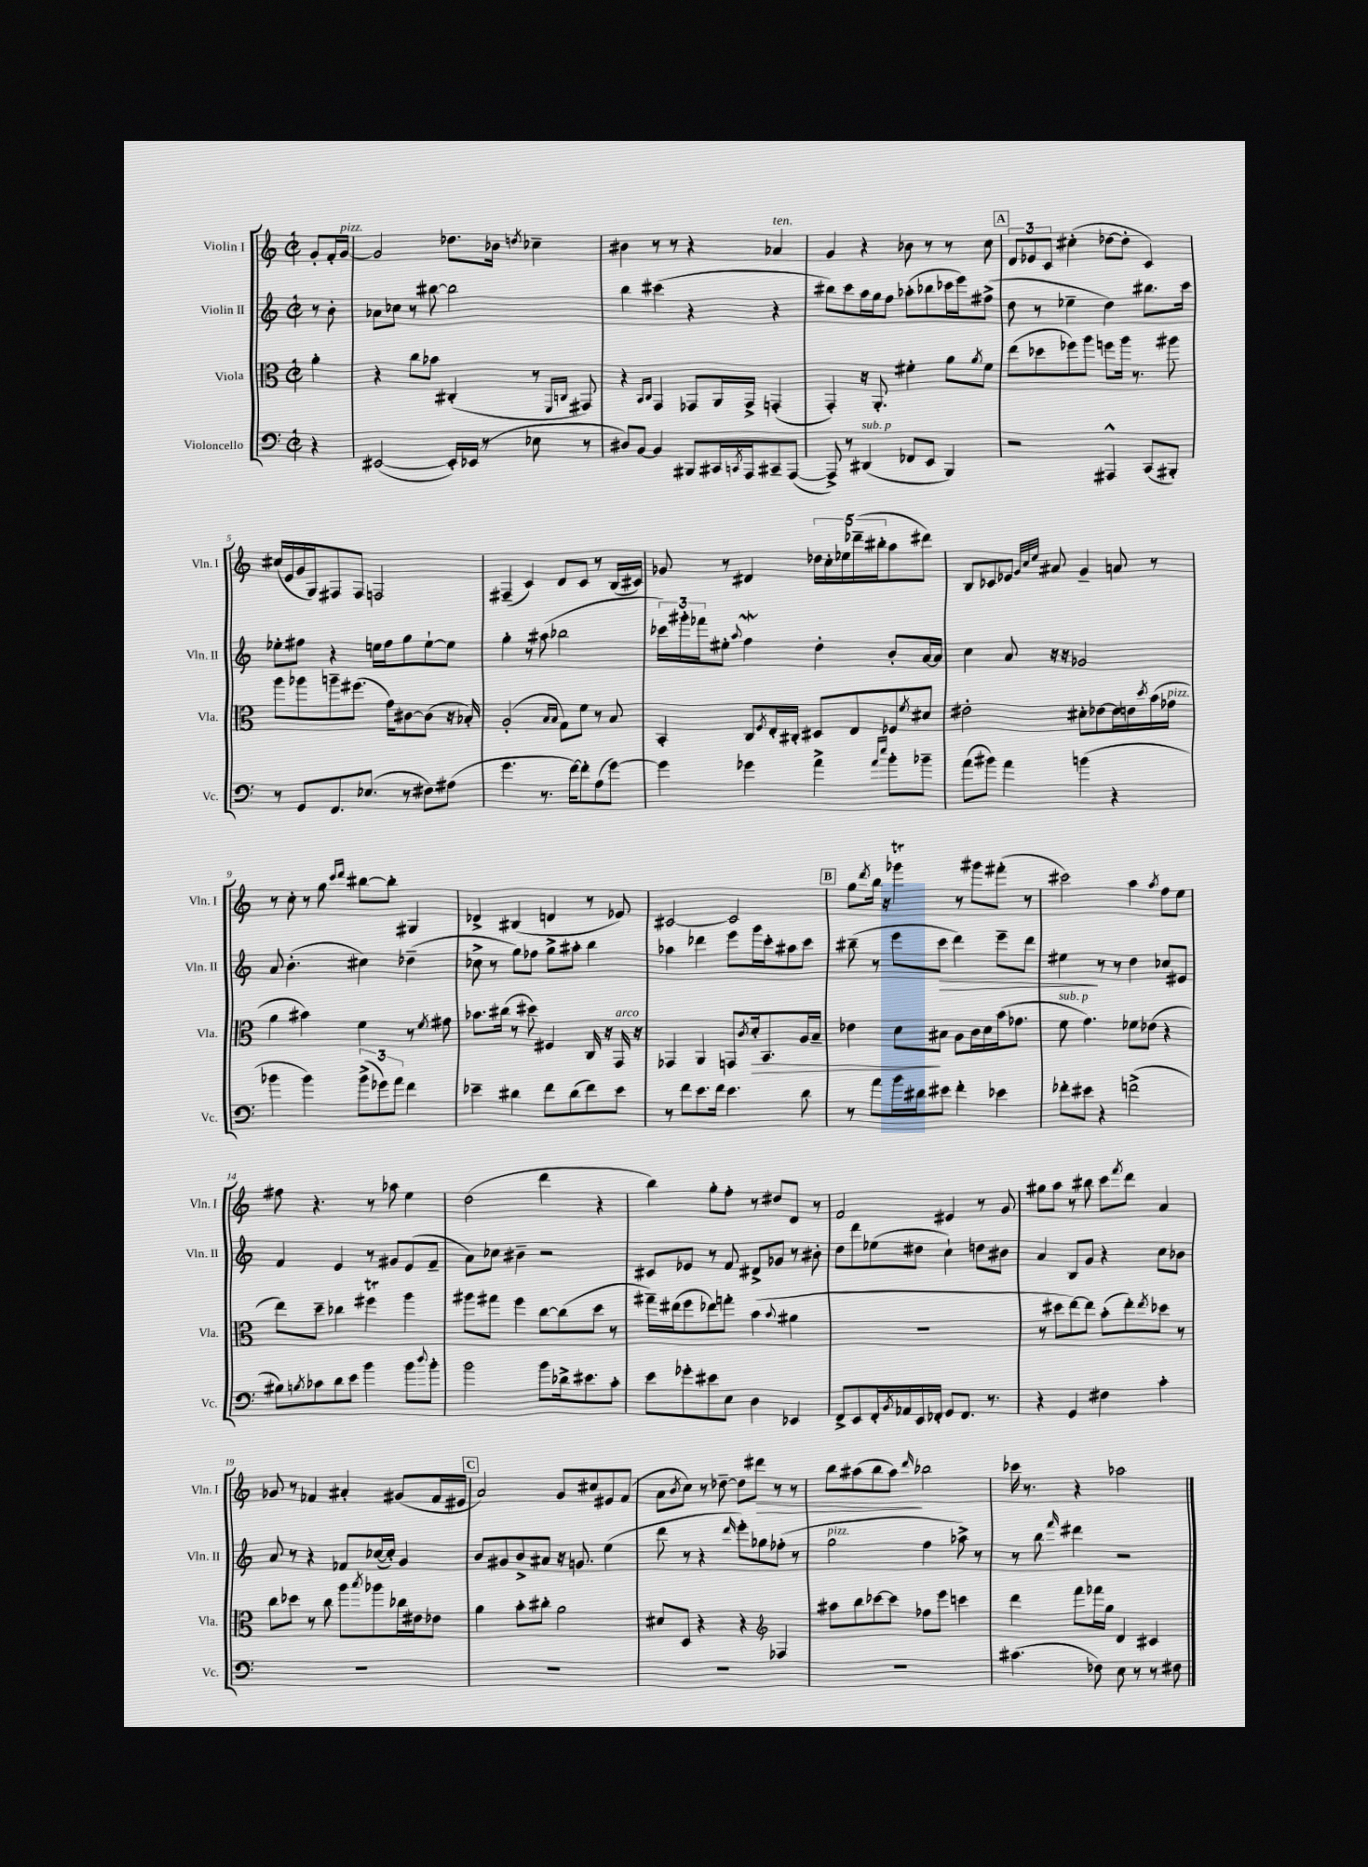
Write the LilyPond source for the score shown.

<<
\new StaffGroup <<
\new Staff = "s0" \with { instrumentName = "Violin I" shortInstrumentName = "Vln. I" } {
    \clef treble \key c \major \defaultTimeSignature \time 2/2 \partial 4
    g'8-. f'16-. g'16~^\markup { \italic "pizz." } |
    g'2 des''8. bes'16 \acciaccatura { d''8 } ces''4-- |
    bis'4 r8 r8 r4 aes'4^\markup { \italic "ten." } |
    g'4 r4 bes'8 r8 r8 c''8 |
    \mark \markup { \box "A" } \tuplet 3/2 { d'8 ees'8 c'8 } cis''4-.( des''8~ des''8-. c'4) |
    cis''16( e'16 g'16 g16) fis8 fis8 f2 |
    fis4--( c'4) d'8 c'8 r8 b16( cis'16) |
    ges'8 r8 dis'4 \tuplet 5/4 { des''16 c''16-. ees''16 des'''16--( bis''16-. } a''8 dis'''8) |
    b8 ces'8 ees'8 \grace { g'32 c''32 e''32 } ais'8 g'4-- a'8 r8 |
    r8 c''8-. r8 g''8 \grace { c'''16 d'''16 } bis''8~ bis''8-. gis4 |
    des'4-> bis4( d'4 r8 ees'8) |
    cis'2~ cis'2 |
    \mark \markup { \box "B" } g''8 \acciaccatura { d'''8 } b''16 r16 ges'''4\trill r8 gis'''8 fis'''8-.( r8 |
    cis'''2) a''4 \acciaccatura { a''8 } f''8 e''8 |
    fis''8 r4. r8 aes''8 e''4 |
    d''2( d'''4 r4 |
    b''4) g''8-. f''8-. r8 dis''8 d'8 r8 |
    f'2 eis'4 r8 g'8 |
    gis''8 a''8 r8 bis''8 c'''8 \acciaccatura { f'''8 } d'''8 a'4 |
    ges'8 r8 fes'4 ais'4-. gis'8( fes'16 eis'16 |
    \mark \markup { \box "C" } a'2) g'8 cis''8 eis'8 f'8( |
    a'8 \acciaccatura { b'8 } c''8) r8 des''8~-- des''8 dis'''8\> r8 r8 |
    b''8 ais''8( b''8 ais''8\!) \grace { d'''16 } bes''2 |
    ces'''16 r8. r4 aes''2 \bar "|." |
}
\new Staff = "s1" \with { instrumentName = "Violin II" shortInstrumentName = "Vln. II" } {
    \clef treble \key c \major \defaultTimeSignature \time 2/2 \partial 4
    r8 b'8-. |
    aes'8 ces''8 r8 bis''8~ bis''2 |
    b''4 cis'''4( r4 r4 |
    bis''8) c'''8 a''16 g''16 f''8 aes''8-.( bes''8 ces'''16 e'''16) fis''8->( |
    \mark \markup { \box "A" } d''8 r8 ees''4-- d''4) bis''8. c'''16 |
    ees''8-. fis''8 r4 e''16 fis''16 g''8 e''8~-! e''8 |
    g''4-. r8 ais''8( bes''2 |
    \tuplet 3/2 { ces'''16) gis'''16-. fes'''16 } eis''8-. \appoggiatura { a''8 } f''4\mordent d''4-. b'8-. a'16~ a'16 |
    c''4 a'8 r16 r16 ges'2 |
    a'8 b'4.-.( cis''4) des''4--( |
    ces''8-> r8 g''8) fes''8 g''8-> ais''8-. b''4 |
    aes''4 des'''4 e'''8 g'''16 c'''16-. ais''8 c'''8 |
    \mark \markup { \box "B" } bis''8--( r8 e'''8 c'''8\> d'''4) e'''8-- d'''8 |
    eis''4\! r8 r8 d''4 ces''8 eis'8 |
    f'4 e'4 r8 gis'8 e'8( f'8-- |
    a'8) ces''8 bis'4-- r2 |
    cis'8 ees'8 r8 f'8 dis'8-> ges'8 r8 bis'8-. |
    d''8 d'''8 ees''8( dis''8 c''4-!) d''8 bis'8 |
    a'4 b8 g'8 r4 c''8 bes'8 |
    a'8 r8 r4 fes'8 ces''16~( ces''16-.) g'4 |
    \mark \markup { \box "C" } b'8 gis'8 b'8-> ais'8 r16 g'8. e''4( |
    d'''8 r8 r4 \grace { d'''16 } e'''8-.) ges''8 fes''8-.( r8 |
    g''2^\markup { \italic "pizz." } f''4 aes''8->) r8 |
    r8 b''8 \grace { f'''16 } dis'''4 r2 \bar "|." |
}
\new Staff = "s2" \with { instrumentName = "Viola" shortInstrumentName = "Vla." } {
    \clef alto \key c \major \defaultTimeSignature \time 2/2 \partial 4
    a'4-. |
    r4 c''8 bes'8 cis4-.( r8 \grace { f,16 c16 } gis,8) |
    r4 \grace { b,16 c16 } g,4 ges,8 a,16 ges,16-> g,4-.( |
    g,4-.) r16 a,8.-. fis'4-. a'8 \acciaccatura { a'8 } fis'8 |
    \mark \markup { \box "A" } e''8( des''8 fes''8) a''8 f''8 a''16 r8. ais''8 |
    a''8 aes''8 a''8-- fis''8.( g'16) cis'8~ cis'8( r16 bes16-.) |
    a2-.( \grace { b16 b16 } g8) f'8 r8 b8 |
    b,4-. c8 \acciaccatura { f8 } e16-. cis16-. dis8 e8 fes8 \acciaccatura { f'8 } dis'8 |
    eis'2-. dis'8-. ees'8~ ees'16 e'16 \acciaccatura { d''8 } b'16( ges'16^\markup { \italic "pizz." } |
    a'4 bis'4) f'4 r8 \acciaccatura { f'8 } gis'8 |
    bes'8. cis''16( r8 dis''8) fis4 c16 r16 g,16^\markup { \italic "arco" } r16 |
    ges,4 a,4 g,8 \acciaccatura { c'8 } d'16-.\> b,8. a16 b16-- |
    \mark \markup { \box "B" } ees'4 d'8\! bis8 a8 c'16 d'16 b'16( ges'8. |
    f'8^\markup { \italic "sub. p" } g'4.) fes'8 ees'8( r4 |
    e''8) d''8-- ces''4 fis''4\trill a''4 |
    ais''8 gis''8 f''4 c''8~ c''8( d''8 r8 |
    gis''16--) eis''16( f''8 ees''8) g''8-. b'4( \appoggiatura { b'8 } ais'4 |
    R1 |
    r8 dis''8 e''8~) e''8 b'8-.( e''8-.) \acciaccatura { e''8 } des''8 r8 |
    c''8 des''8 r8 c''8 a''8 \acciaccatura { b''8 } aes''8 ces''16 eis'16 ees'8 |
    \mark \markup { \box "C" } a'4 b'8-. cis''8-. a'2 |
    dis'8 d8 r4 r4 \clef treble fes4 |
    ais''8 b''8 ces'''8~ ces'''8 fes''8 e'''8 c'''4 |
    d'''4 f'''8 fes'''16 g''16 d'4 cis'4 \bar "|." |
}
\new Staff = "s3" \with { instrumentName = "Violoncello" shortInstrumentName = "Vc." } {
    \clef bass \key c \major \defaultTimeSignature \time 2/2 \partial 4
    r4 |
    eis,2~( eis,16-.) ees,16( r8 ees8 r8 |
    dis8) b,8~ b,4 bis,,8 cis,16 \acciaccatura { c,8 } a,,16 cis,8-- a,,8~( |
    a,,8->) r8 dis,4^\markup { \italic "sub. p" }( fes,8 e,8 b,,4) |
    \mark \markup { \box "A" } r2 ais,,4-^ c,8( bis,,8-.) |
    r8 g,8 f,8. ees8.( r8 fis8) ais8( |
    g'4. r8. f'16~) f'8-. a8( g'8~) |
    g'4 ges'4 a'4-> \grace { a'16 e''16 } b'8-. bes'8-- |
    a'8( bis'8) a'4 b'4( r4 |
    bes'4 bes'4) \tuplet 3/2 { bes'8->( ges'8) a'8 } f'4 |
    ees'4-- dis'4 f'8 dis'8( f'8) ees'8 |
    r8 f'8 e'8. f'16 e'4. d'8 |
    \mark \markup { \box "B" } r8 a'8 b'16 dis'16 eis'8 f'4-. ees'4 |
    fes'8-. eis'8 r4 f'2->( |
    bis8) \acciaccatura { b8 } ces'8 d'8 e'8 b'4 b'8 \appoggiatura { d''8 } b'8-. |
    b'2 b'8 des'16-> eis'8. c'8-. |
    e'8 ges'8-. eis'8 e8 d4 ees,4 |
    f,8-> e,8 f,16-. \acciaccatura { b,8 } aes,16 e,16 fes,16-. g,8 fes,8. r8. |
    r4 g,4 fis4 c'4-. |
    R1 |
    \mark \markup { \box "C" } R1 |
    R1 |
    R1 |
    cis'4.( fes8) e8 r8 r8 fis8 \bar "|." |
}
>>
>>
